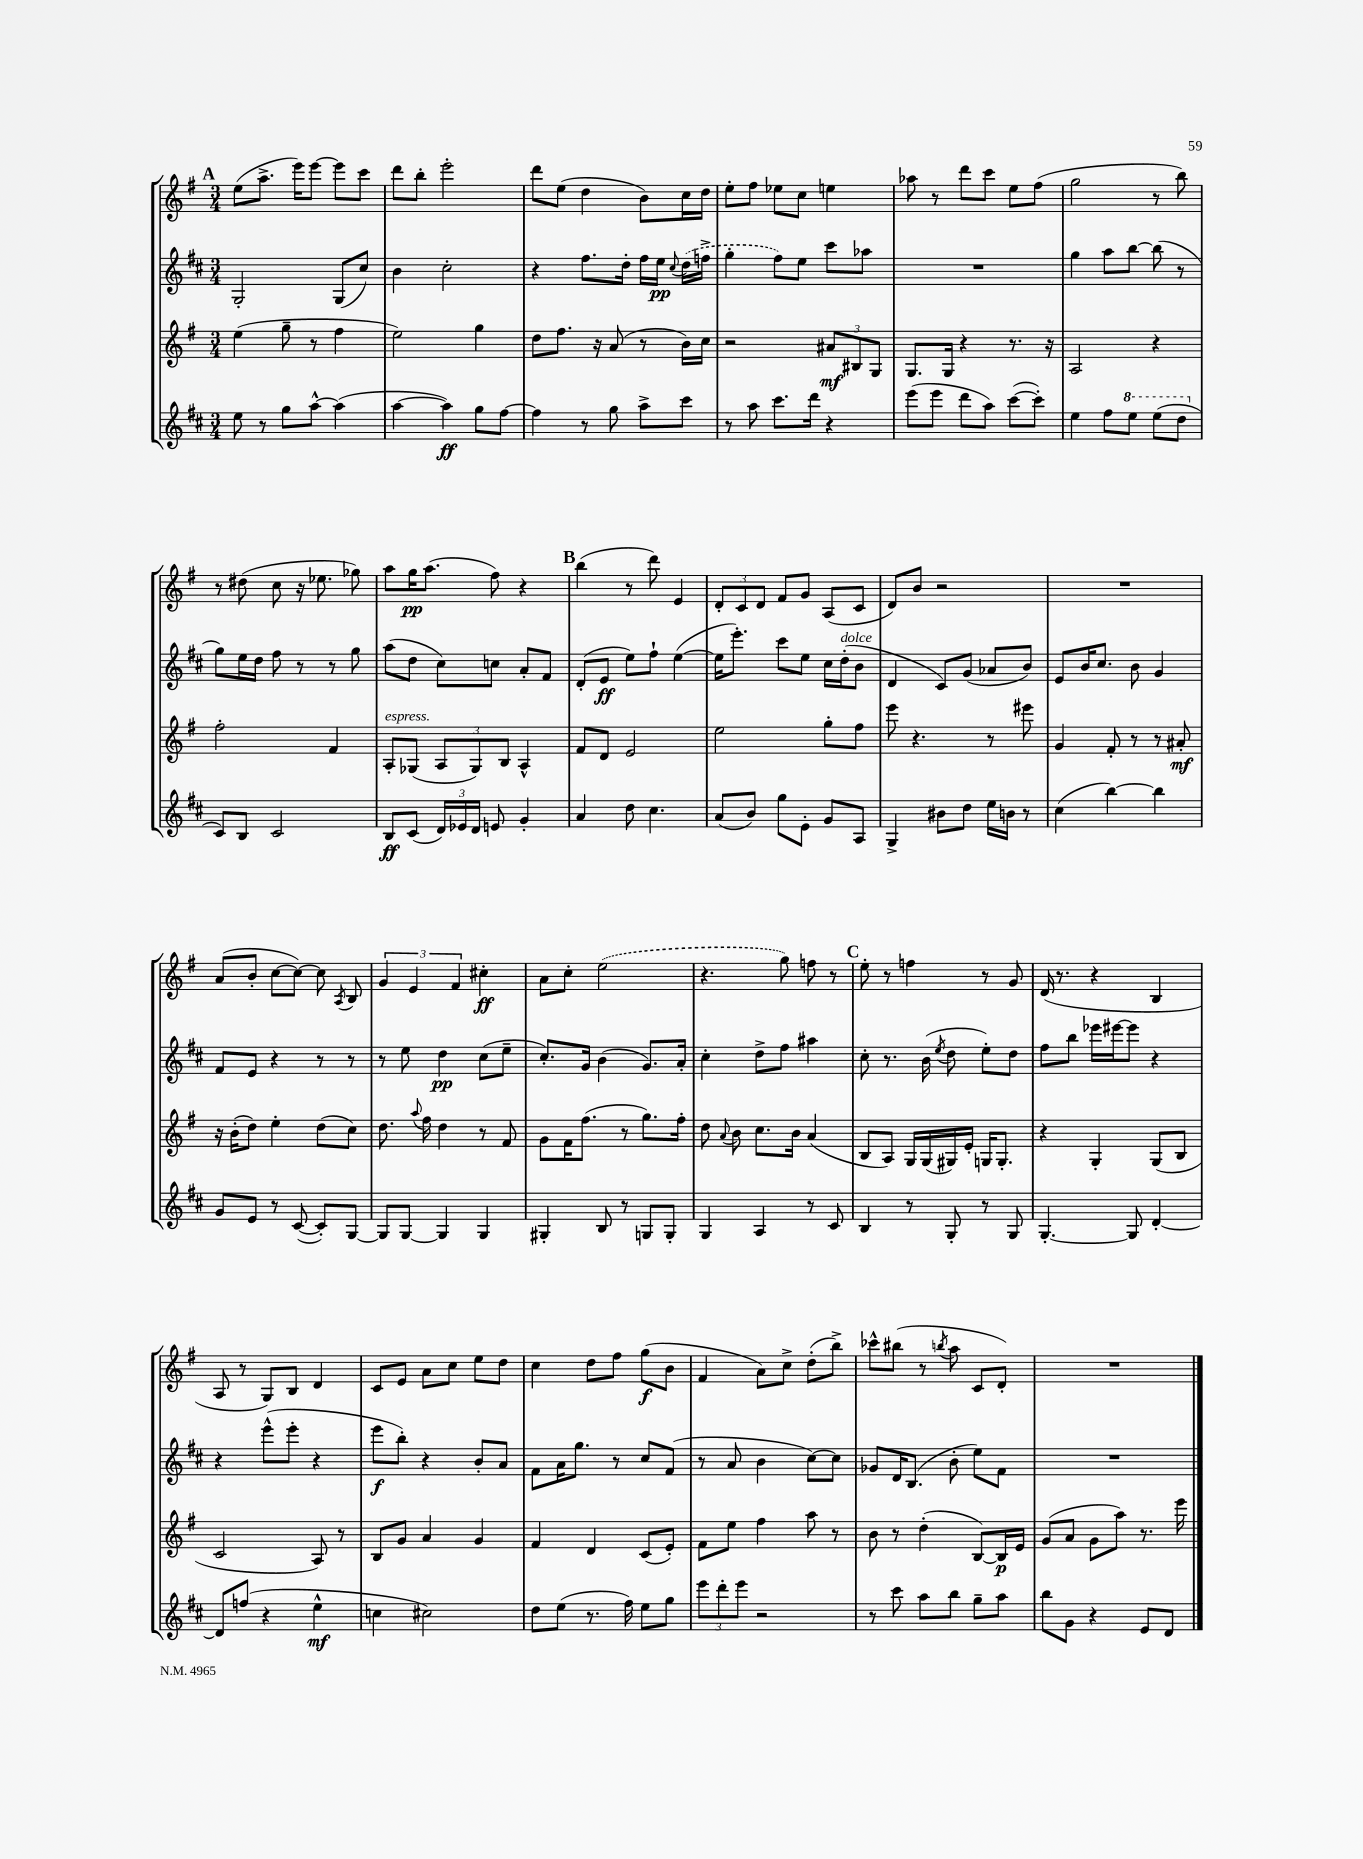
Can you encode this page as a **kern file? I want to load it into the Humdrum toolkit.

**kern	**kern	**kern	**kern
*staff4	*staff3	*staff2	*staff1
*clefG2	*clefG2	*clefG2	*clefG2
*k[f#c#]	*k[f#]	*k[f#c#]	*k[f#]
*M3/4	*M3/4	*M3/4	*M3/4
8ee	(4ee	2G'	(8ee
8r	.	.	8.aa^
8gg	8gg~	.	.
.	.	.	16eee)
[8aa^^	8r	.	[8eee
(4aa]	4ff#	(8G	8eee]
.	.	8cc#)	8ccc
=	=	=	=
[4aa	2ee)	4b	8ddd
.	.	.	8bb'
4aa])	.	2cc#'	2eee'
8gg	4gg	.	.
[8ff#	.	.	.
=	=	=	=
4ff#]	8dd	4r	8ddd
.	8.ff#	.	(8ee
8r	.	8.ff#	4dd
.	16r	.	.
8gg	(8a	.	.
.	.	16dd'	.
8aa^	8r	16ff#	8b)
.	.	16ee	.
.	.	8qqcc#	.
8ccc#	16b)	(16dd	16cc
.	16cc	16ff^	16dd
=	=	=	=
8r	2r	4gg'	8ee'
8aa	.	.	8ff#
8.ccc#	.	8ff#)	8ee-
.	.	8ee	8cc
16ddd	.	.	.
4r	12a#	8ccc#	4ee
.	12B#	.	.
.	.	8aa-	.
.	12G	.	.
=	=	=	=
(8eee	8.G	2.r	8aa-
8eee	.	.	8r
.	16G	.	.
8ddd	4r	.	8ddd
8aa)	.	.	8ccc
([8ccc#	8.r	.	8ee
8ccc#'])	.	.	(8ff#
.	16r	.	.
=	=	=	=
4ee	2A	4gg	2gg
8ff#	.	8aa	.
8eee	.	[8bb	.
(8eee	4r	(8bb]	8r
8ddd	.	8r	8bb)
=	=	=	=
8c#)	2ff#'	8gg)	8r
8B	.	16ee	(8dd#
.	.	16dd	.
2c#	.	8ff#	8cc
.	.	8r	16r
.	.	.	8.ee-
.	4f#	8r	.
.	.	8gg	8gg-)
=	=	=	=
8B	8A'	(8aa	8aa
(8c#	(8G-	8dd	16gg
.	.	.	(8.aa
24d)	12A	8cc#)	.
24e-	.	.	.
24d	12G-)	.	.
8e	.	8cc	8ff#)
.	12B	.	.
4g'	4A^^	8a'	4r
.	.	8f#	.
=	=	=	=
4a	8f#	(8d'	(4bb
.	8d	8e	.
8dd	2e	8ee)	8r
4.cc#	.	8ff#`	8ddd)
.	.	([4ee	4e
=	=	=	=
(8a	2ee	16ee]	12d'
.	.	8.eee')	.
.	.	.	12c
8b)	.	.	.
.	.	.	12d
8gg	.	8ccc#	8f#
8e'	.	8ee	8g
8g	8gg'	16cc#	(8A
.	.	(16dd'	.
8A	8ff#	8b	8c
=	=	=	=
4G^	8eee	4d	8d)
.	4.r	.	8b
8b#	.	8c#)	2r
8dd	.	(8g	.
16ee	8r	8a-	.
16b	.	.	.
8r	8eee#	8b)	.
=	=	=	=
(4cc#	4g	8e	2.r
.	.	16b	.
.	.	8.cc#	.
[4bb)	8f#'	.	.
.	8r	8b	.
4bb]	8r	4g	.
.	8a#'	.	.
=	=	=	=
8g	16r	8f#	(8a
.	(16b'	.	.
8e	8dd)	8e	8b'
8r	4ee'	4r	[8cc
([8c#	.	.	8cc_)
8c#'])	(8dd	8r	8cc]
.	.	.	8qA
[8G	8cc)	8r	8B
=	=	=	=
8G]	8.dd	8r	6g
[8G	.	8ee	.
.	.	.	6e
.	8qqaa	.	.
.	16ff#	.	.
4G]	4dd	4dd	.
.	.	.	6f#
4G	8r	(8cc#	4cc#'
.	8f#	8ee~	.
=	=	=	=
4G#'	8g	8.cc#')	8a
.	16f#	.	8cc'
.	(8.ff#	16g	.
8B	.	(4b	(2ee
8r	8r	.	.
8G	8.gg)	8.g)	.
8G'	.	.	.
.	16ff#'	16a'	.
=	=	=	=
4G	8dd	4cc#'	4.r
.	8qqa	.	.
.	8b	.	.
4A	8.cc	8dd^	.
.	.	8ff#	8gg)
.	16b	.	.
8r	(4a	4aa#	8ff
8c#	.	.	8r
=	=	=	=
4B	8B	8cc#'	8ee'
.	8A)	8.r	8r
8r	16G	.	4ff
.	(16G	(16b	.
.	.	8qee	.
8G'	16G#)	8dd	.
.	16e'	.	.
8r	16G	8ee')	8r
.	8.G'	.	.
8G	.	8dd	8g
=	=	=	=
[4.G'	4r	8ff#	(16d
.	.	.	8.r
.	.	8bb	.
.	4G'	16eee-	4r
.	.	[16eee#	.
8G]	.	8eee#]	.
[4d'	(8G	4r	4B
.	8B	.	.
=	=	=	=
8d]	2c	4r	8A
(8ff	.	.	8r
4r	.	(8eee^^	8G)
.	.	8eee'	8B
4ee^^	8A)	4r	4d
.	8r	.	.
=	=	=	=
4cc	8B	8eee	8c
.	8g	8bb')	8e
2cc#)	4a	4r	8a
.	.	.	8cc
.	4g	8b'	8ee
.	.	8a	8dd
=	=	=	=
8dd	4f#	8f#	4cc
(8ee	.	16a	.
.	.	8.gg	.
8.r	4d	.	8dd
.	.	8r	8ff#
16ff#)	.	.	.
8ee	(8c	8cc#	(8gg
8gg	8e')	(8f#	8b
=	=	=	=
12eee	8f#	8r	4f#
12ddd'	.	.	.
.	8ee	8a	.
12eee	.	.	.
2r	4ff#	4b	8a)
.	.	.	8cc^
.	8aa	[8cc#)	(8dd'
.	8r	8cc#]	8bb^)
=	=	=	=
8r	8b	8g-	8ccc-^^
8ccc#	8r	16d	(8bb#
.	.	(8.B	.
8aa	(4dd'	.	8r
.	.	.	8qbb
8bb	.	8b'	8aa
8gg~	[8B)	8ee)	8c
8aa	16B]	8f#	8d')
.	16e	.	.
=	=	=	=
8bb	(8g	2.r	2.r
8g	8a	.	.
4r	8g	.	.
.	8aa)	.	.
8e	8.r	.	.
8d	.	.	.
.	16eee	.	.
==	==	==	==
*-	*-	*-	*-
